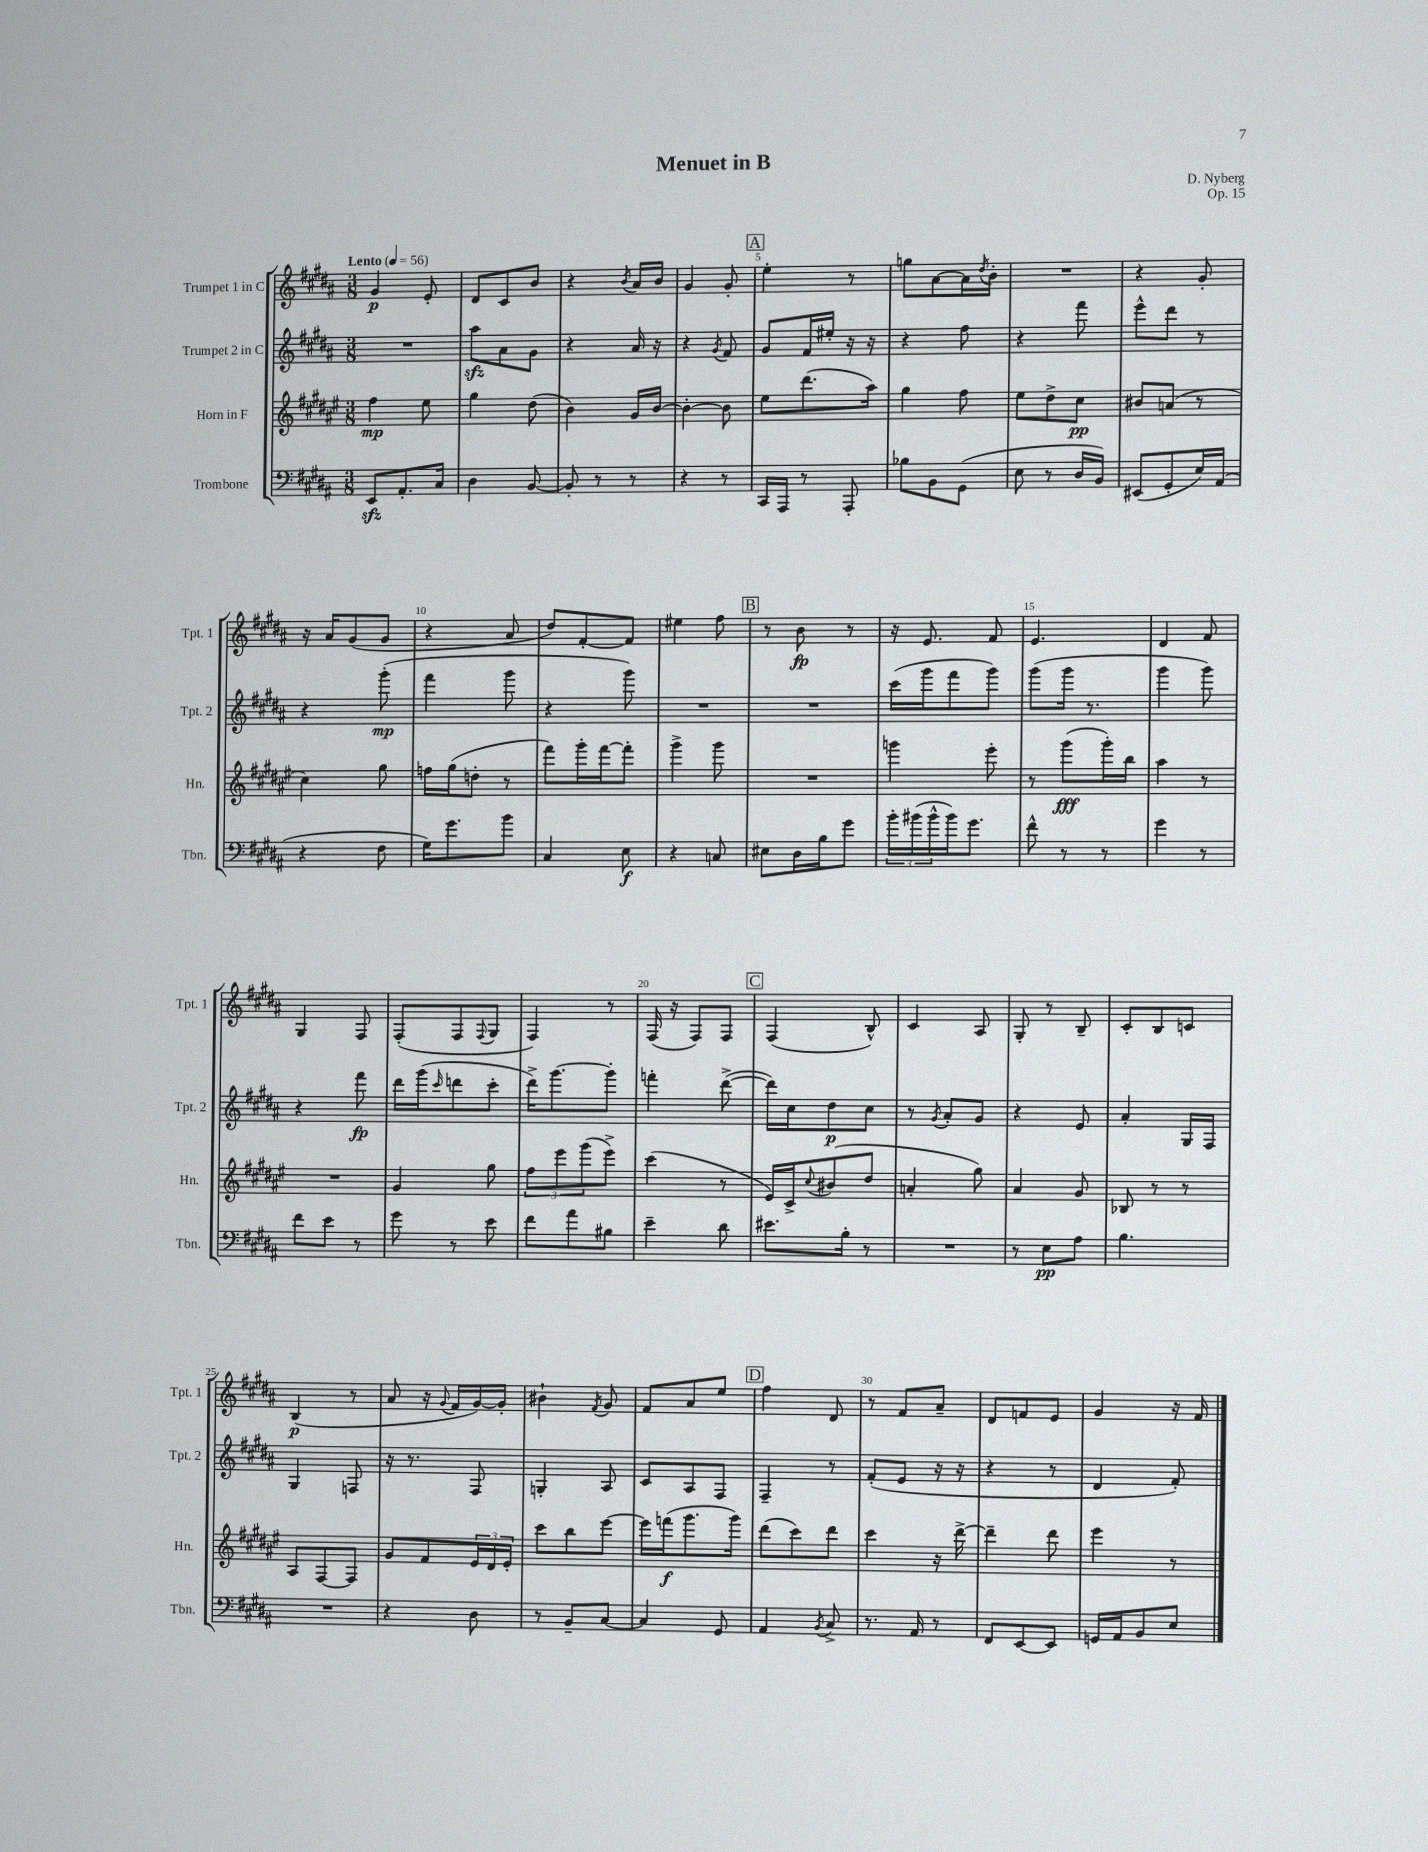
\header { title = "Menuet in B" composer = "D. Nyberg" opus = "Op. 15" }
<<
\new StaffGroup <<
\new Staff = "s0" \with { instrumentName = "Trumpet 1 in C" shortInstrumentName = "Tpt. 1" } {
    \clef treble \key b \major \numericTimeSignature \time 3/8 \tempo "Lento" 4 = 56
    gis'4\p e'8-. |
    dis'8 cis'8 b'8 |
    r4 \acciaccatura { b'8 } ais'16 b'16 |
    gis'4 gis'8-. |
    \mark \markup { \box "A" } e''4-. r8 |
    g''8 ais'8~ ais'16 \acciaccatura { dis''8 } b'16-. |
    R4. |
    r4 gis'8-. |
    r16 ais'16 gis'8( gis'8 |
    r4 ais'8 |
    dis''8) fis'8~-. fis'8 |
    eis''4 fis''8 |
    \mark \markup { \box "B" } r8 b'8\fp r8 |
    r16 e'8. fis'8 |
    e'4. |
    dis'4 fis'8 |
    gis4 fis8 |
    fis8-.( fis8 \appoggiatura { fis8 } gis8 |
    fis4) r8 |
    fis16( r16 fis8) fis8 |
    \mark \markup { \box "C" } fis4( b8-^) |
    cis'4 ais8 |
    gis8-. r8 b8-- |
    cis'8-. b8 c'8 |
    b4\p( r8 |
    ais'8 r16 \appoggiatura { gis'8 } fis'16 gis'16~) gis'16-. |
    bis'4-! \acciaccatura { fis'8 } gis'8 |
    fis'8 ais'8 e''8 |
    \mark \markup { \box "D" } fis''4 dis'8 |
    r8 fis'8 ais'8-- |
    dis'8 f'8 e'8 |
    gis'4 r16 fis'16 \bar "|." |
}
\new Staff = "s1" \with { instrumentName = "Trumpet 2 in C" shortInstrumentName = "Tpt. 2" } {
    \clef treble \key b \major \numericTimeSignature \time 3/8
    R4. |
    ais''8\sfz ais'8 gis'8 |
    r4 ais'16 r16 |
    r4 \acciaccatura { gis'8 } fis'8 |
    \mark \markup { \box "A" } gis'8 fis'16 eis''16-. r16 r16 |
    r4 fis''8 |
    r4 fis'''8 |
    e'''8-^ dis'''8 r8 |
    r4 gis'''8-.\mp( |
    fis'''4 gis'''8 |
    r4 gis'''8) |
    R4. |
    \mark \markup { \box "B" } R4. |
    cis'''16( gis'''16 fis'''8 gis'''8) |
    gis'''8( gis'''16 r8. |
    gis'''4 gis'''8) |
    r4 fis'''8\fp |
    dis'''16 gis'''16( \grace { cis'''16 } d'''8 cis'''8-. |
    dis'''16->) gis'''8.~ gis'''8-. |
    f'''4-. dis'''8~->( |
    \mark \markup { \box "C" } dis'''16) cis''16 dis''8\p cis''8 |
    r8 \acciaccatura { gis'8 } ais'8-. gis'8 |
    r4 e'8 |
    ais'4-. gis16 fis16 |
    gis4 f8 |
    r16 r8. fis8 |
    g4-. ais8 |
    cis'8 ais8 fis8 |
    \mark \markup { \box "D" } fis4-- r8 |
    fis'8-.( e'8 r16 r16 |
    r4 r8 |
    dis'4 fis'8-.) \bar "|." |
}
\new Staff = "s2" \with { instrumentName = "Horn in F" shortInstrumentName = "Hn." } {
    \clef treble \key fis \major \numericTimeSignature \time 3/8
    fis''4\mp eis''8 |
    gis''4 dis''8( |
    b'4) gis'16 b'16~ |
    b'4~-. b'8 |
    \mark \markup { \box "A" } eis''8 dis'''8.( ais''16) |
    gis''4 fis''8 |
    eis''8 dis''8-> cis''8\pp |
    bis'8 a'8( r8 |
    cis''4) gis''8 |
    f''16 gis''16( d''8-. r8 |
    fis'''8) gis'''16-. fis'''16~ fis'''8-. |
    gis'''4-> gis'''8 |
    \mark \markup { \box "B" } R4. |
    g'''4 eis'''8-. |
    r8 gis'''8\fff( gis'''16-.) b''16 |
    ais''4 r8 |
    R4. |
    gis'4 gis''8 |
    \tuplet 3/2 { fis''8 eis'''8 gis'''8( } eis'''8->) |
    cis'''4( r8 |
    \mark \markup { \box "C" } eis'16) cis'16-> \appoggiatura { cis''8 } bis'8( dis''8 |
    a'4-. gis''8) |
    ais'4 gis'8 |
    bes8 r8 r8 |
    ais8 fis8~ fis8 |
    gis'8 fis'8 \tuplet 3/2 { eis'16 dis'16 eis'16-. } |
    cis'''8 b''8 eis'''8~ |
    eis'''16 f'''16\f( gis'''8. gis'''16) |
    \mark \markup { \box "D" } dis'''8( cis'''8) dis'''8 |
    cis'''4 r16 dis'''16~-> |
    dis'''4-- dis'''8 |
    eis'''4 r8 \bar "|." |
}
\new Staff = "s3" \with { instrumentName = "Trombone" shortInstrumentName = "Tbn." } {
    \clef bass \key b \major \numericTimeSignature \time 3/8
    e,8\sfz ais,8.-. cis16 |
    dis4 b,8~ |
    b,8-. r8 r8 |
    r4 r8 |
    \mark \markup { \box "A" } cis,16 ais,,16 r8 ais,,8-. |
    bes8 b,8 gis,8( |
    e8 r8 dis16 b,16) |
    eis,8( gis,8-. e16) ais,16( |
    r4 fis8 |
    gis16) gis'8. b'8 |
    cis4 e8\f |
    r4 c8 |
    \mark \markup { \box "B" } eis8 dis16 b16 gis'8 |
    \tuplet 3/2 { b'16-. bis'16( bis'16-^ } bis'16) gis'8. |
    fis'8-^ r8 r8 |
    gis'4 r8 |
    fis'8 e'8 r8 |
    gis'8 r8 e'8 |
    fis'8 ais'8 bis8 |
    e'4-- dis'8 |
    \mark \markup { \box "C" } eis'8. b16-. r8 |
    R4. |
    r8 e8\pp ais8 |
    b4. |
    R4. |
    r4 dis8 |
    r8 b,8-- cis8~ |
    cis4 gis,8 |
    \mark \markup { \box "D" } ais,4 \acciaccatura { b,8 } cis8-> |
    r8. ais,16 r8 |
    fis,8 e,8~ e,8 |
    g,16 ais,16 b,8 e8 \bar "|." |
}
>>
>>
\layout { \context { \Score \override BarNumber.break-visibility = ##(#f #t #t) barNumberVisibility = #(every-nth-bar-number-visible 5) } }
